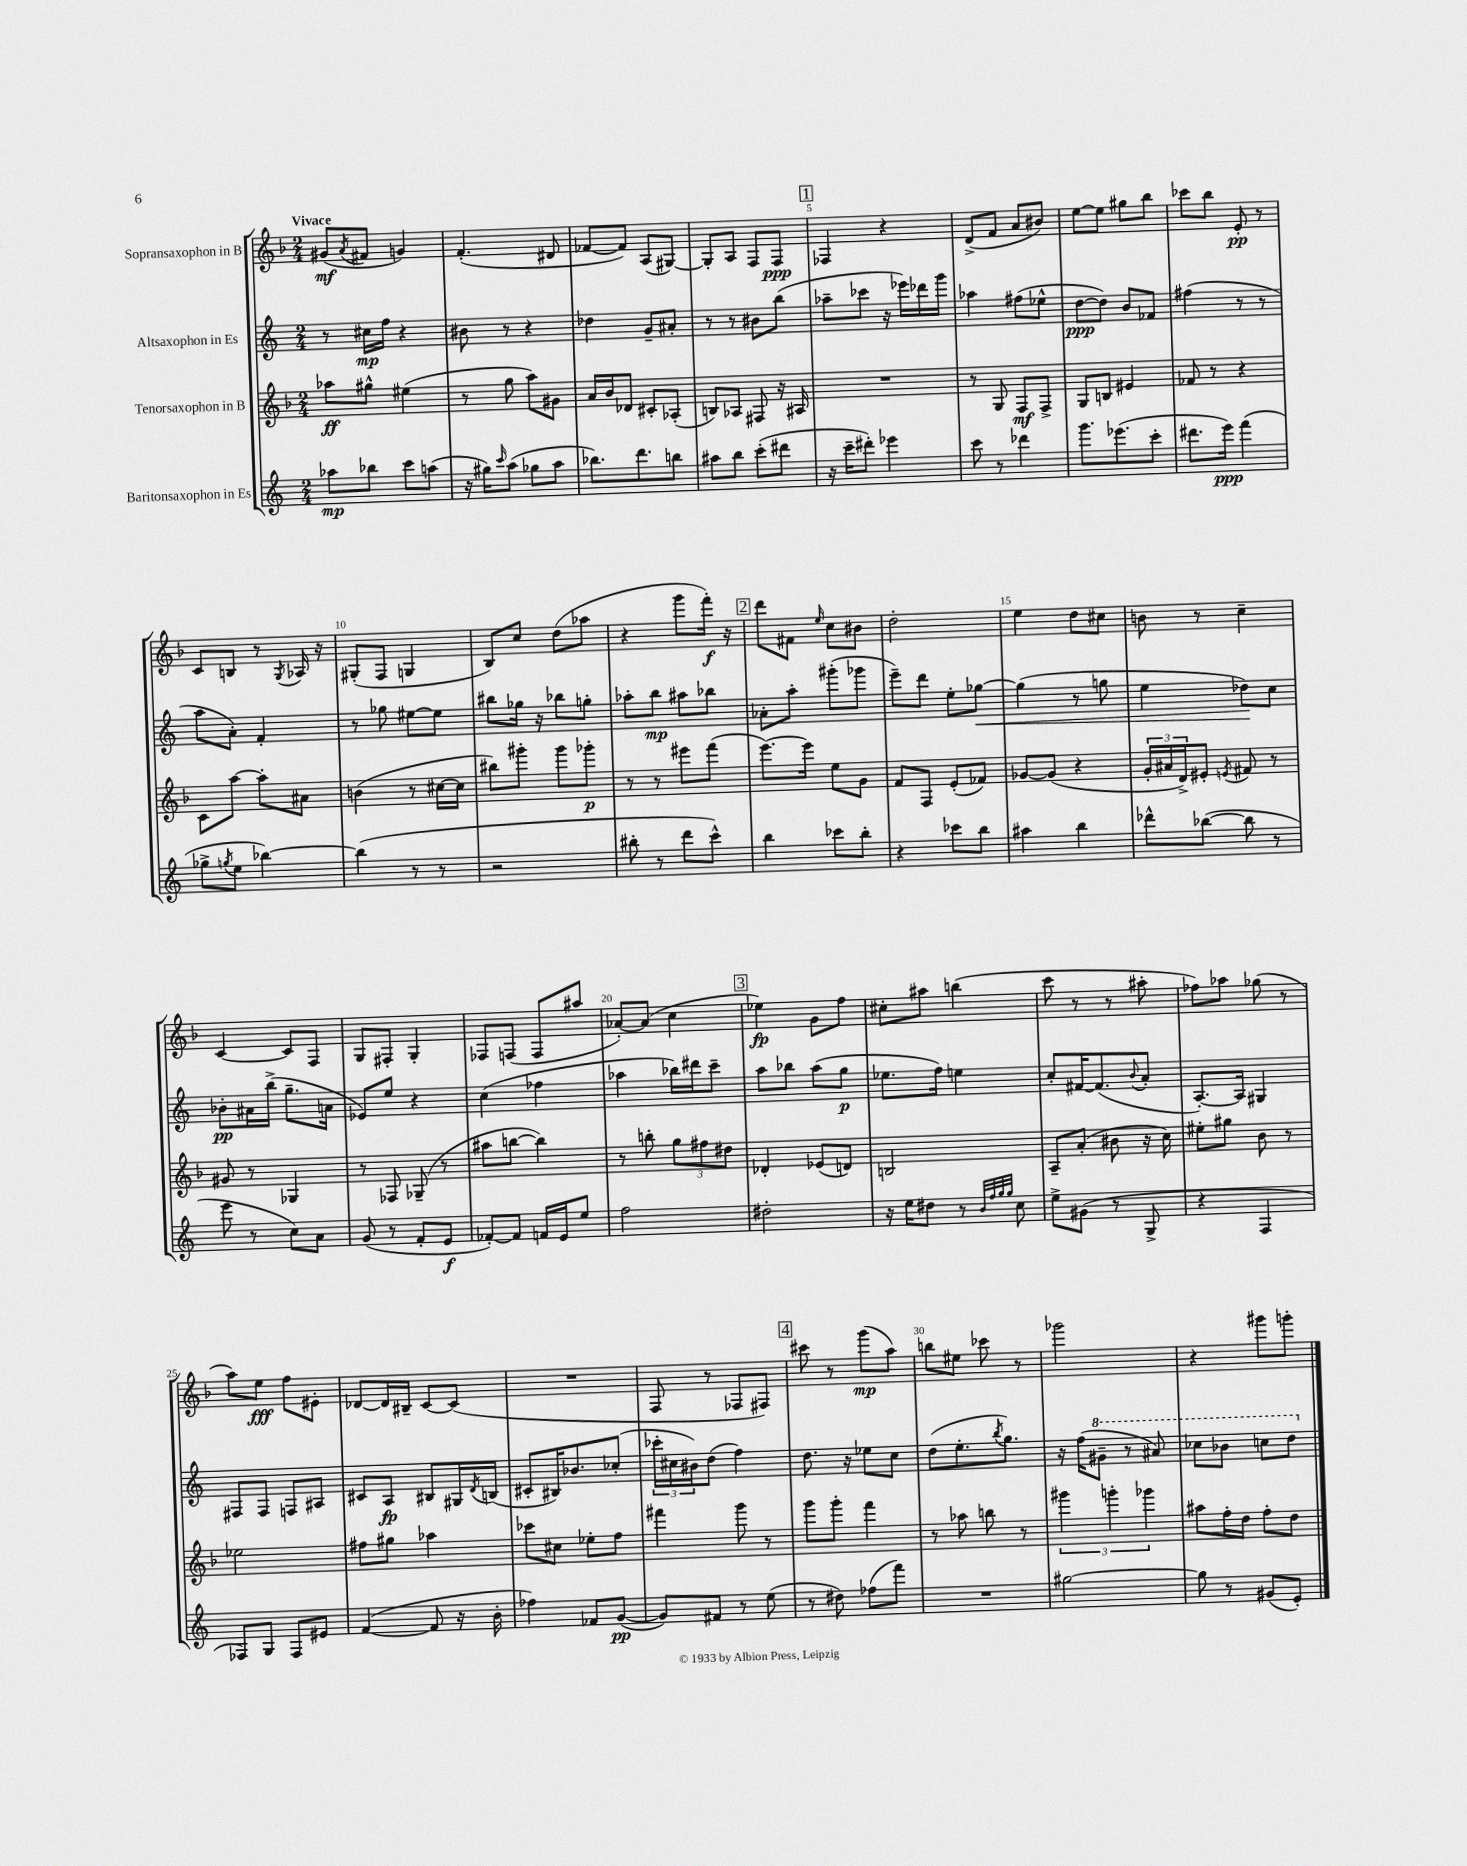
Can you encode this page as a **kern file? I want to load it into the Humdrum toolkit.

**kern	**kern	**kern	**kern
*staff4	*staff3	*staff2	*staff1
*clefG2	*clefG2	*clefG2	*clefG2
*k[]	*k[b-]	*k[]	*k[b-]
*M2/4	*M2/4	*M2/4	*M2/4
8aa-	8aa-	8r	(8g#
.	.	.	8qa
8bb-	8gg#^^	16cc#	8f#
.	.	16ff	.
8ccc	(4ee#	4r	4g)
(8aa	.	.	.
=	=	=	=
16r	8r	8b#	(4.f'
16gg#)	.	.	.
16qqccc	.	.	.
(8aa	8gg	8r	.
8gg-	8aa)	4r	.
8aa	8g#	.	8d#
=	=	=	=
8.bb-)	16a	4dd-	[8f-
.	16b-	.	.
.	8d-	.	8f-])
8.ddd	.	.	.
.	8c#'	8g~	(8A
8bb	(8A-'	8a#'	[8G#)
=	=	=	=
8aa#	8B)	8r	8G#']
8bb	8A-	8r	8A
(8ccc'	8F#	8b#	8F
8ddd#	16r	(8bb	8F
.	16A#	.	.
=	=	=	=
16r	2r	8aa-~	4F-
16ccc~	.	.	.
8ddd#')	.	8ccc-	.
4eee-	.	16r	4r
.	.	16eee-)	.
.	.	16ddd-	.
.	.	16ggg	.
=	=	=	=
8ccc	8r	4aa-	(8d^
8r	8G	.	8f
4ddd-	8F	(8ff#	8a
.	8F^	8ee-^^	8b#)
=	=	=	=
8.ggg	8G	[8dd	[8ee
.	8B	8dd])	8ee]
(8.eee-	.	.	.
.	4e#	8b	8gg#
8ccc'	.	8f-	8bb-
=	=	=	=
8.ddd#	8f-	(4ff#	8ccc-
.	8r	.	8bb-
16eee)	.	.	.
(4fff	4r	8r	8e'
.	.	8r	8r
=	=	=	=
8gg-^	8c	8aa	8c
8qgg	.	.	.
8ee	[8aa	8a')	8B
[4bb-)	8aa']	4f'	8r
.	.	.	8qG
.	8a#	.	16A-
.	.	.	16r
=	=	=	=
(4bb-]	(4b	8r	(8G#'
.	.	8gg-	8F
8r	8r	[8ee#	4G
8r	[16cc#	8ee#]	.
.	16cc#]	.	.
=	=	=	=
2r	8bb#)	8bb#	8B-)
.	8ggg#'	16gg-	8cc
.	.	16r	.
.	8ggg#	8bb-	(8dd
.	8ggg-'	8gg'	8aa-
=	=	=	=
8bb#'	8r	8aa-'	4r
8r	8r	8bb	.
8ddd	8eee#	8aa#	8ggg
8ccc^^)	(8fff	8bb-	16fff')
.	.	.	16r
=	=	=	=
4bb	[8.eee)	8a-'	8ddd
.	.	8aa'	8f#
.	16eee]	.	.
.	.	.	16qqee
8ccc-	8ee	(8ggg#'	8cc
8bb'	8g	8ggg-	8b#
=	=	=	=
4r	8f	8eee~)	2dd'
.	8F	8ddd	.
8ccc-	(8e'	8ee'	.
8bb	8f-)	[8gg-	.
=	=	=	=
4aa#	[8g-	(4gg-]	4ee
.	(8g-]	.	.
4bb	4r	8r	8dd
.	.	8gg	8cc#
=	=	=	=
8ddd-^^	24g'	4ee	8b
.	24a#	.	.
.	24d^)	.	.
([8bb-	8e#'	.	8r
.	8qe	.	.
8bb-]	8f#	8dd-)	4cc~
8r	8r	8cc	.
=	=	=	=
8eee	8g#	8b-'	[4c
8r	8r	16a#	.
.	.	(16bb^	.
8cc)	4G-	8.gg~	8c]
8a	.	.	8F
.	.	16a	.
=	=	=	=
(8g	8r	8e-)	8G
8r	8F-	8ee	8F#'
8f'	(8G-~	4r	4G'
8e	8r	.	.
=	=	=	=
[8f-')	8aa#	(4cc	8F-
8f-]	[8bb	.	(8F
16f	4bb])	4ff-	8F
16e	.	.	.
8ee	.	.	8aa#
=	=	=	=
2ff	8r	4aa-	[8a-')
.	8bb'	.	(8a-]
.	12gg	16bb-)	4cc
.	.	16ddd#	.
.	12ff#	.	.
.	.	8ccc~	.
.	12dd#	.	.
=	=	=	=
2dd#'	4d-'	8aa	4ee-)
.	.	8bb-	.
.	(8e-	(8aa	8g
.	8d)	8gg	8ff
=	=	=	=
16r	2B	8.ee-	8cc#'
16ee	.	.	.
8dd#	.	.	8aa#
.	.	16ff)	.
8r	.	4ee	(4bb
32qqb	.	.	.
32qqff	.	.	.
32qqgg	.	.	.
32qqgg	.	.	.
8cc	.	.	.
=	=	=	=
8ee^	8A~	8cc'	8ccc
(8g#	(8a'	[16f#	8r
.	.	(8.f#]	.
8r	8b#	.	8r
.	.	8qqb	.
8G^	16r	8a'	8aa#'
.	16cc)	.	.
=	=	=	=
4r	8ee#'	[8.A')	8ff-)
.	8gg#	.	8aa-
.	.	16A]	.
4F	8b-	4G#	(8gg-
.	8r	.	8r
=	=	=	=
8F-)	2ee-	8F#	8aa)
8G	.	8F#	8ee
8F-	.	8F	8ff
8e#	.	8A#	8e#'
=	=	=	=
([4f	8ff#	8c#	[8d-
.	8gg#	8A	16d-]
.	.	.	16B#~
8f]	4aa-	8B#	[8c
16r	.	16G#	(8c]
.	.	8qd	.
16b'	.	(16B	.
=	=	=	=
4ff-)	8ccc-	8c#'	2r
.	8cc#	16B#)	.
.	.	8.b-	.
8f-	8ee-'	.	.
([8g	8ff	(8cc-'	.
=	=	=	=
8g])	4fff#	24ccc-'	8F
.	.	24cc#	.
.	.	24b#)	.
8f#	.	(8dd	8r
8r	8ggg	4ff)	8F-
(8ee	8r	.	8F#)
=	=	=	=
8r	8ggg	8.dd	8ccc#
8dd#)	8ggg'	.	8r
.	.	16r	.
(8ff-	4fff	8ee-	(8ggg
8fff)	.	8cc	8aa)
=	=	=	=
2r	8r	(8dd	8bb
.	8aa-	8.ee'	8ee#
.	8bb	.	8ccc-
.	.	8qbb	.
.	.	8.gg)	.
.	8r	.	8r
=	=	=	=
[2gg#	6ggg#	16r	2ggg-
.	.	(16ff	.
.	.	8gg#~	.
.	6ggg'	.	.
.	.	8r	.
.	6ggg-	.	.
.	.	8aa#)	.
=	=	=	=
8gg#]	8aa#	8ccc-	4r
8r	16ff'	8bb-	.
.	16dd	.	.
(8g#	8ff'	8ccc	8ggg#
8e')	8dd	8ddd	8ggg'
==	==	==	==
*-	*-	*-	*-
